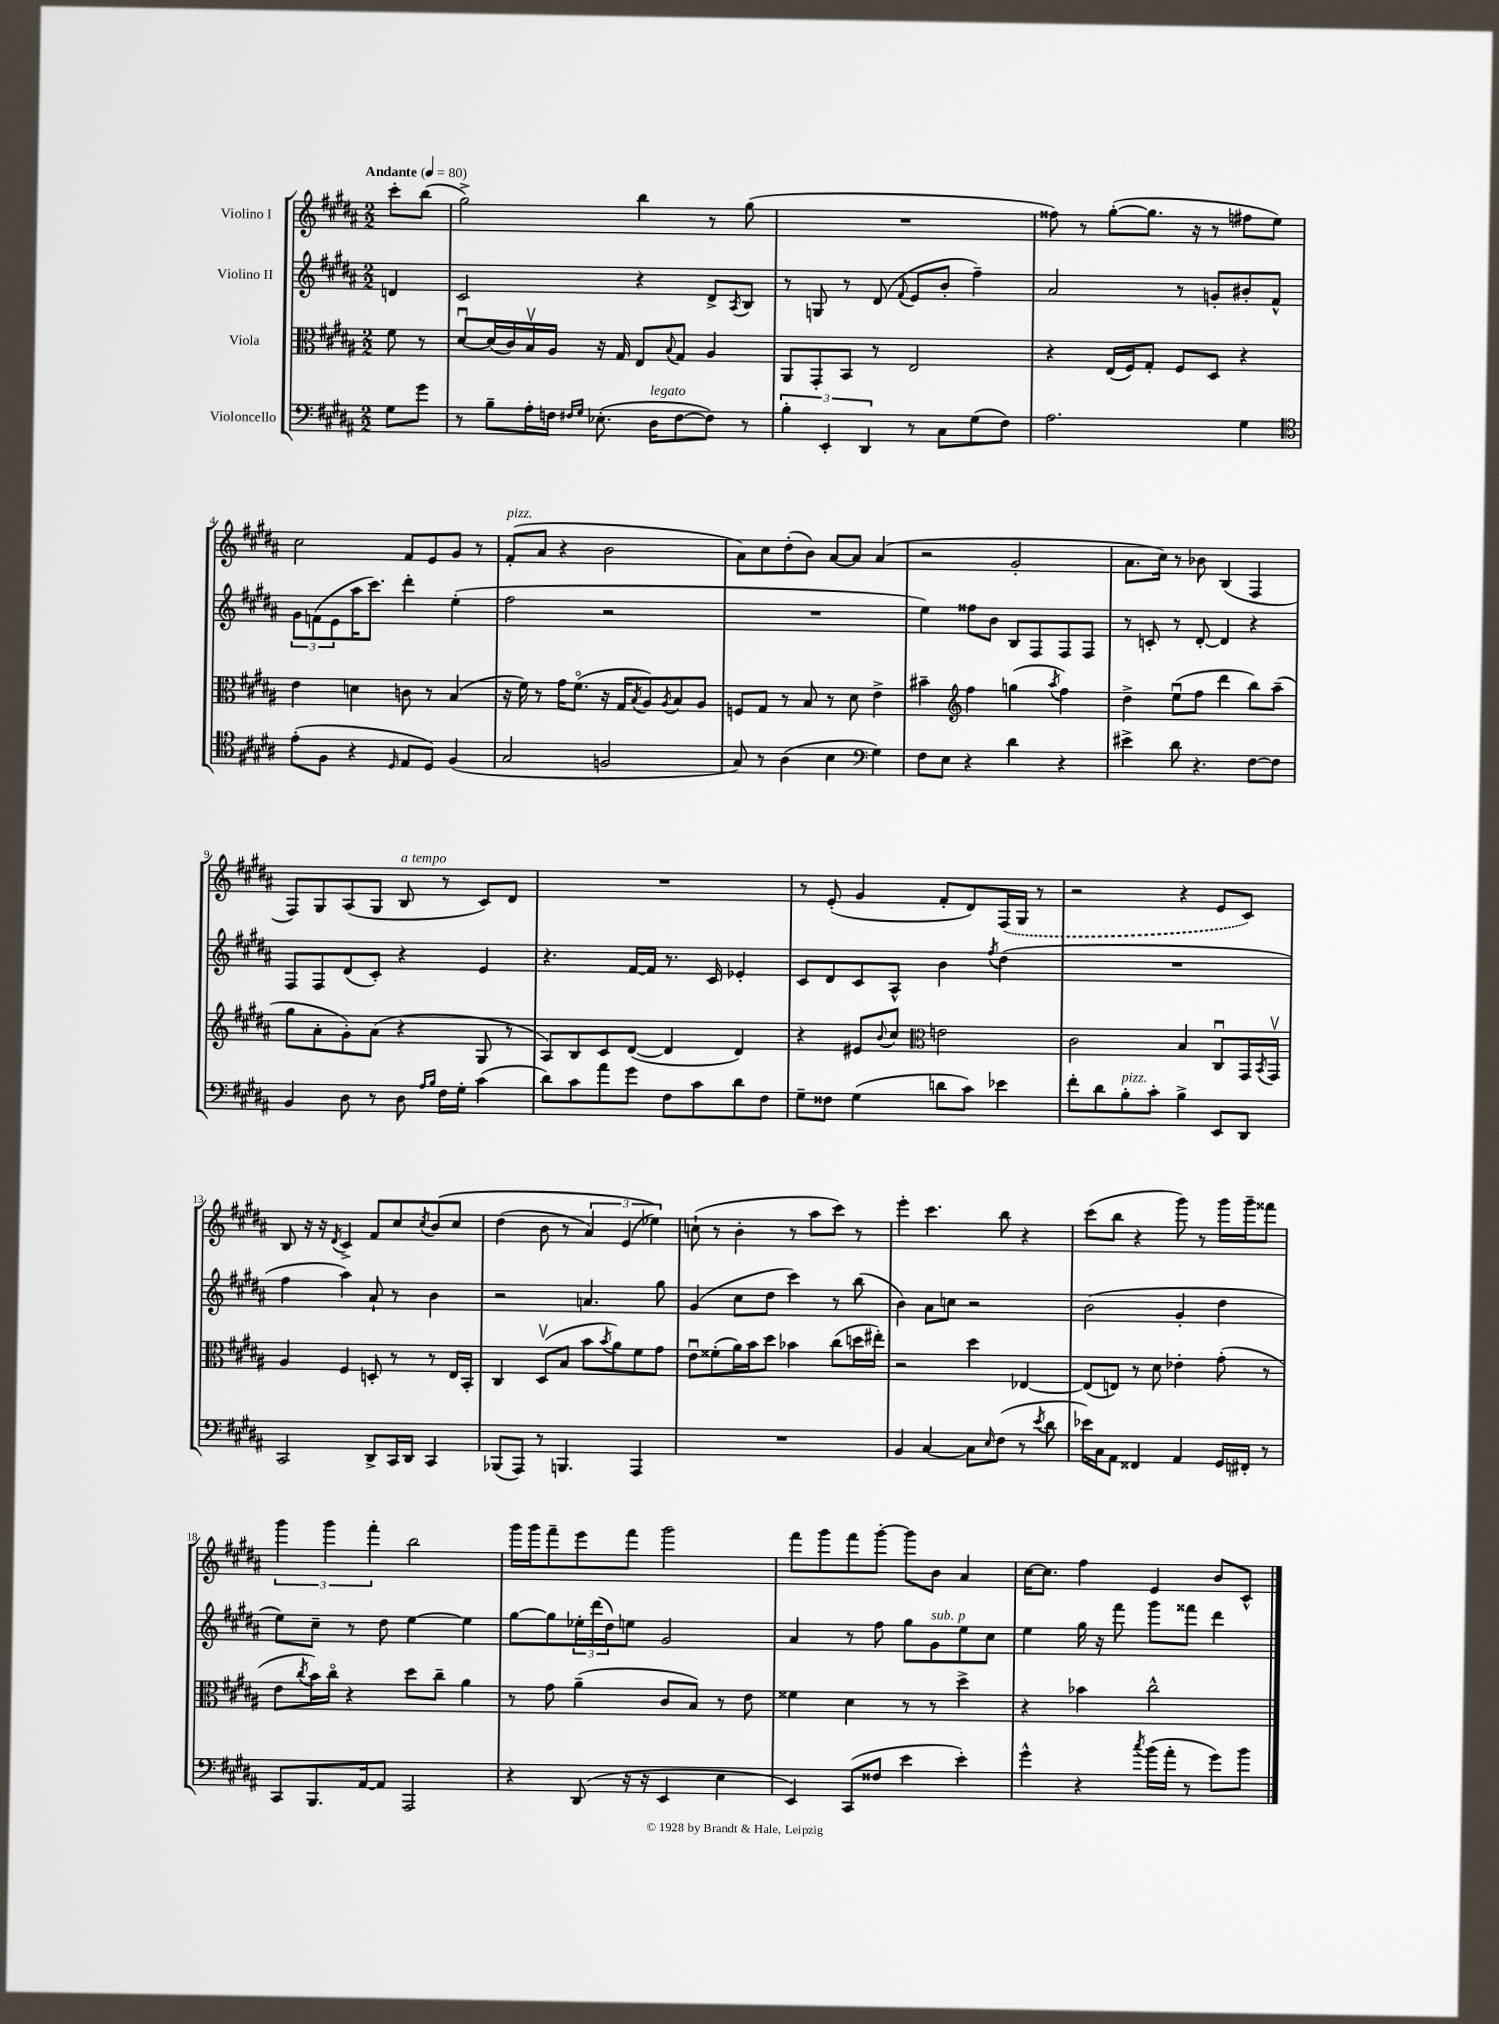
<<
\new StaffGroup <<
\new Staff = "s0" \with { instrumentName = "Violino I" } {
    \clef treble \key b \major \numericTimeSignature \time 2/2 \partial 4 \tempo "Andante" 4 = 80
    cis'''8-. b''8( |
    gis''2->) b''4 r8 gis''8( |
    R1 |
    fisis''8) r8 gis''8~-.( gis''8. r16 r8 fis''8 e''8) |
    cis''2 fis'8 e'8 gis'8 r8 |
    fis'8-.^\markup { \italic "pizz." }( ais'8 r4 b'2 |
    ais'8) cis''8 dis''8-.( b'8) ais'8~ ais'8 ais'4( |
    r2 gis'2-. |
    ais'8. cis''16) r8 bes'8 b4( fis4 |
    fis8) gis8 ais8( gis8 b8^\markup { \italic "a tempo" } r8 cis'8) dis'8 |
    R1 |
    r8 e'8-.( gis'4 fis'8-. dis'8) \once \slurDashed fis16( gis16 r8 |
    r2 r4 e'8 cis'8) |
    b8 r16 r16 \acciaccatura { dis'8 } cis'4-> fis'8 cis''8 \acciaccatura { cis''8 } b'8\( cis''8 |
    dis''4( b'8 r8 \tuplet 3/2 { ais'4) e'4( ees''4)\) } |
    c''8-!( r8 b'4-. r8 ais''8 cis'''8) r8 |
    e'''4-. cis'''4. b''8 r4 |
    cis'''8( b''8 r4 gis'''8) r8 gis'''16 gis'''16-- fisis'''8 |
    \tuplet 3/2 { gis'''4 gis'''4 fis'''4-. } b''2 |
    gis'''16 gis'''16 fis'''8-- e'''8 fis'''8 gis'''2 |
    fis'''8 gis'''8 fis'''8 gis'''8~-. gis'''8 b'8 ais'4 |
    cis''16~ cis''8. fis''4 e'4 b'8 cis'8-^ \bar "|." |
}
\new Staff = "s1" \with { instrumentName = "Violino II" } {
    \clef treble \key b \major \numericTimeSignature \time 2/2 \partial 4
    d'4 |
    cis'2 r4 dis'8-> \acciaccatura { ais8 } b8 |
    r8 g8 r8 dis'8( \appoggiatura { fis'8 } e'8 b'8-. fis''4--) |
    ais'2 r8 g'8-. bis'8-. fis'8-^ |
    \tuplet 3/2 { gis'8 f'8( e'8 } ais''16 cis'''8.) dis'''4-. e''4-.( |
    fis''2 r2 |
    R1 |
    e''4) fisis''8 b'8 b8 fis8 fis8 fis8 |
    r8 c'8-. r8 dis'8~-. dis'4 r4 |
    fis8 fis8 dis'8( cis'8-.) r4 e'4 |
    r4. fis'16~ fis'16 r8. cis'16 ees'4-. |
    cis'8 dis'8 cis'8 ais8-^ b'4 \acciaccatura { fis''8 } dis''4( |
    R1 |
    fis''4 ais''4) ais'8-! r8 b'4 |
    r2 a'4. gis''8 |
    gis'4( cis''8 dis''8 cis'''4) r8 b''8( |
    b'4) ais'8 c''8 r2 |
    b'2( gis'4-. dis''4 |
    e''8) cis''8-- r8 dis''8 e''4~ e''4 |
    gis''8~ gis''8 \tuplet 3/2 { ees''16-. dis'''16( dis''16) } e''8 gis'2 |
    ais'4 r8 fis''8 gis''8 gis'8^\markup { \italic "sub. p" } e''8 cis''8 |
    e''4 gis''16 r16 fis'''8 gis'''8 fisis'''8 dis'''4 \bar "|." |
}
\new Staff = "s2" \with { instrumentName = "Viola" } {
    \clef alto \key b \major \numericTimeSignature \time 2/2 \partial 4
    fis'8 r8 |
    dis'8~\downbow dis'16( cis'16) b16\upbow ais16 r16 gis16 e8 \appoggiatura { b8 } gis8 ais4 |
    ais,8 gis,8-. b,8 r8 e2 |
    r4 e16( fis16) gis8-. fis8 dis8 r4 |
    e'4 d'4 c'8 r8 b4( |
    r16 fis'16) r8 gis'16 fis'8.\flageolet( r16 gis16 \acciaccatura { b8 } ais8) \acciaccatura { ais8 } b8 ais8 |
    f8 gis8 r8 b8 r8 dis'8 e'4-> |
    bis'4-- \clef treble fis''4 g''4( \acciaccatura { ais''8 } fis''4) |
    dis''4-> e''8\downbow( fis''8 dis'''4 b''8) ais''8--( |
    gis''8 ais'8-. gis'8-.) ais'8( r4 gis8 r8 |
    ais8) b8 cis'8 dis'8~( dis'4 dis'4) |
    r4 eis'8 \appoggiatura { b'8 } cis''8 \clef alto e'2 |
    cis'2 b4 cis8\downbow gis,16 \acciaccatura { b,8 } gis,16\upbow |
    ais4 fis4 d8-. r8 r8 e16 b,16-. |
    cis4 dis8\upbow( b8 b'8 \acciaccatura { b'8 } ais'8) fis'8 gis'8 |
    e'8\downbow fisis'8-.( ais'16) b'16 dis''8 bes'4 cis''8( d''16 eis''16-.) |
    r2 dis''4 ees4~ |
    ees8( e8) r8 dis'8 ees'4-. gis'8-.( r8 |
    e'8 \acciaccatura { cis''8 } b'16) cis''16\flageolet r4 dis''8 cis''8-- ais'4 |
    r8 gis'8 ais'4--( cis'8 b8) r8 e'8 |
    fisis'4 dis'4 r8 r8 dis''4-> |
    r4 bes'4 cis''2-^ \bar "|." |
}
\new Staff = "s3" \with { instrumentName = "Violoncello" } {
    \clef bass \key b \major \numericTimeSignature \time 2/2 \partial 4
    gis8 gis'8 |
    r8 b8-- ais16-. f16 \grace { fis16 gis16 } ees8.-.( dis16^\markup { \italic "legato" } fis8~ fis8) r8 |
    \tuplet 3/2 { b4-. e,4-. dis,4 } r8 cis8 gis8( fis8) |
    ais2. gis4 |
    \clef tenor e'8-.( fis8 r4 \grace { dis16 } e8 dis8) fis4( |
    gis2 f2 |
    gis8) r8 ais4( b4 \clef bass gis4) |
    fis8 e8 r4 dis'4 r4 |
    eis'4-> dis'8 r4. fis8~ fis8 |
    b,4 dis8 r8 dis8 \grace { ais16 b16 } fis16 gis16-. cis'4( |
    dis'8) cis'8 ais'8 gis'8 fis8 cis'8 dis'8 fis8 |
    gis8-- fisis8 gis4( d'8 cis'8) ees'4 |
    fis'8-. dis'8 b8-.^\markup { \italic "pizz." } cis'8-. b4-> e,8 dis,8 |
    cis,2 dis,8-> cis,16 dis,16 cis,4 |
    bes,,8( ais,,8) r8 b,,4. ais,,4 |
    R1 |
    b,4 cis4~ cis8 \grace { e16 } fis8( r8 \acciaccatura { e'8 } dis'8 |
    ees'16) cis16 ais,8 fisis,4 ais,4 gis,16 fis,16-. r8 |
    cis,8 b,,8. ais,16~ ais,8 ais,,2 |
    r4 dis,8( r16 r16 e,4 e4 |
    e,4) cis,8( fisis8 e'4 e'4-.) |
    gis'4-^ r4 \acciaccatura { cis''8 } b'16( ais'16-. r8 gis'8) b'8 \bar "|." |
}
>>
>>
